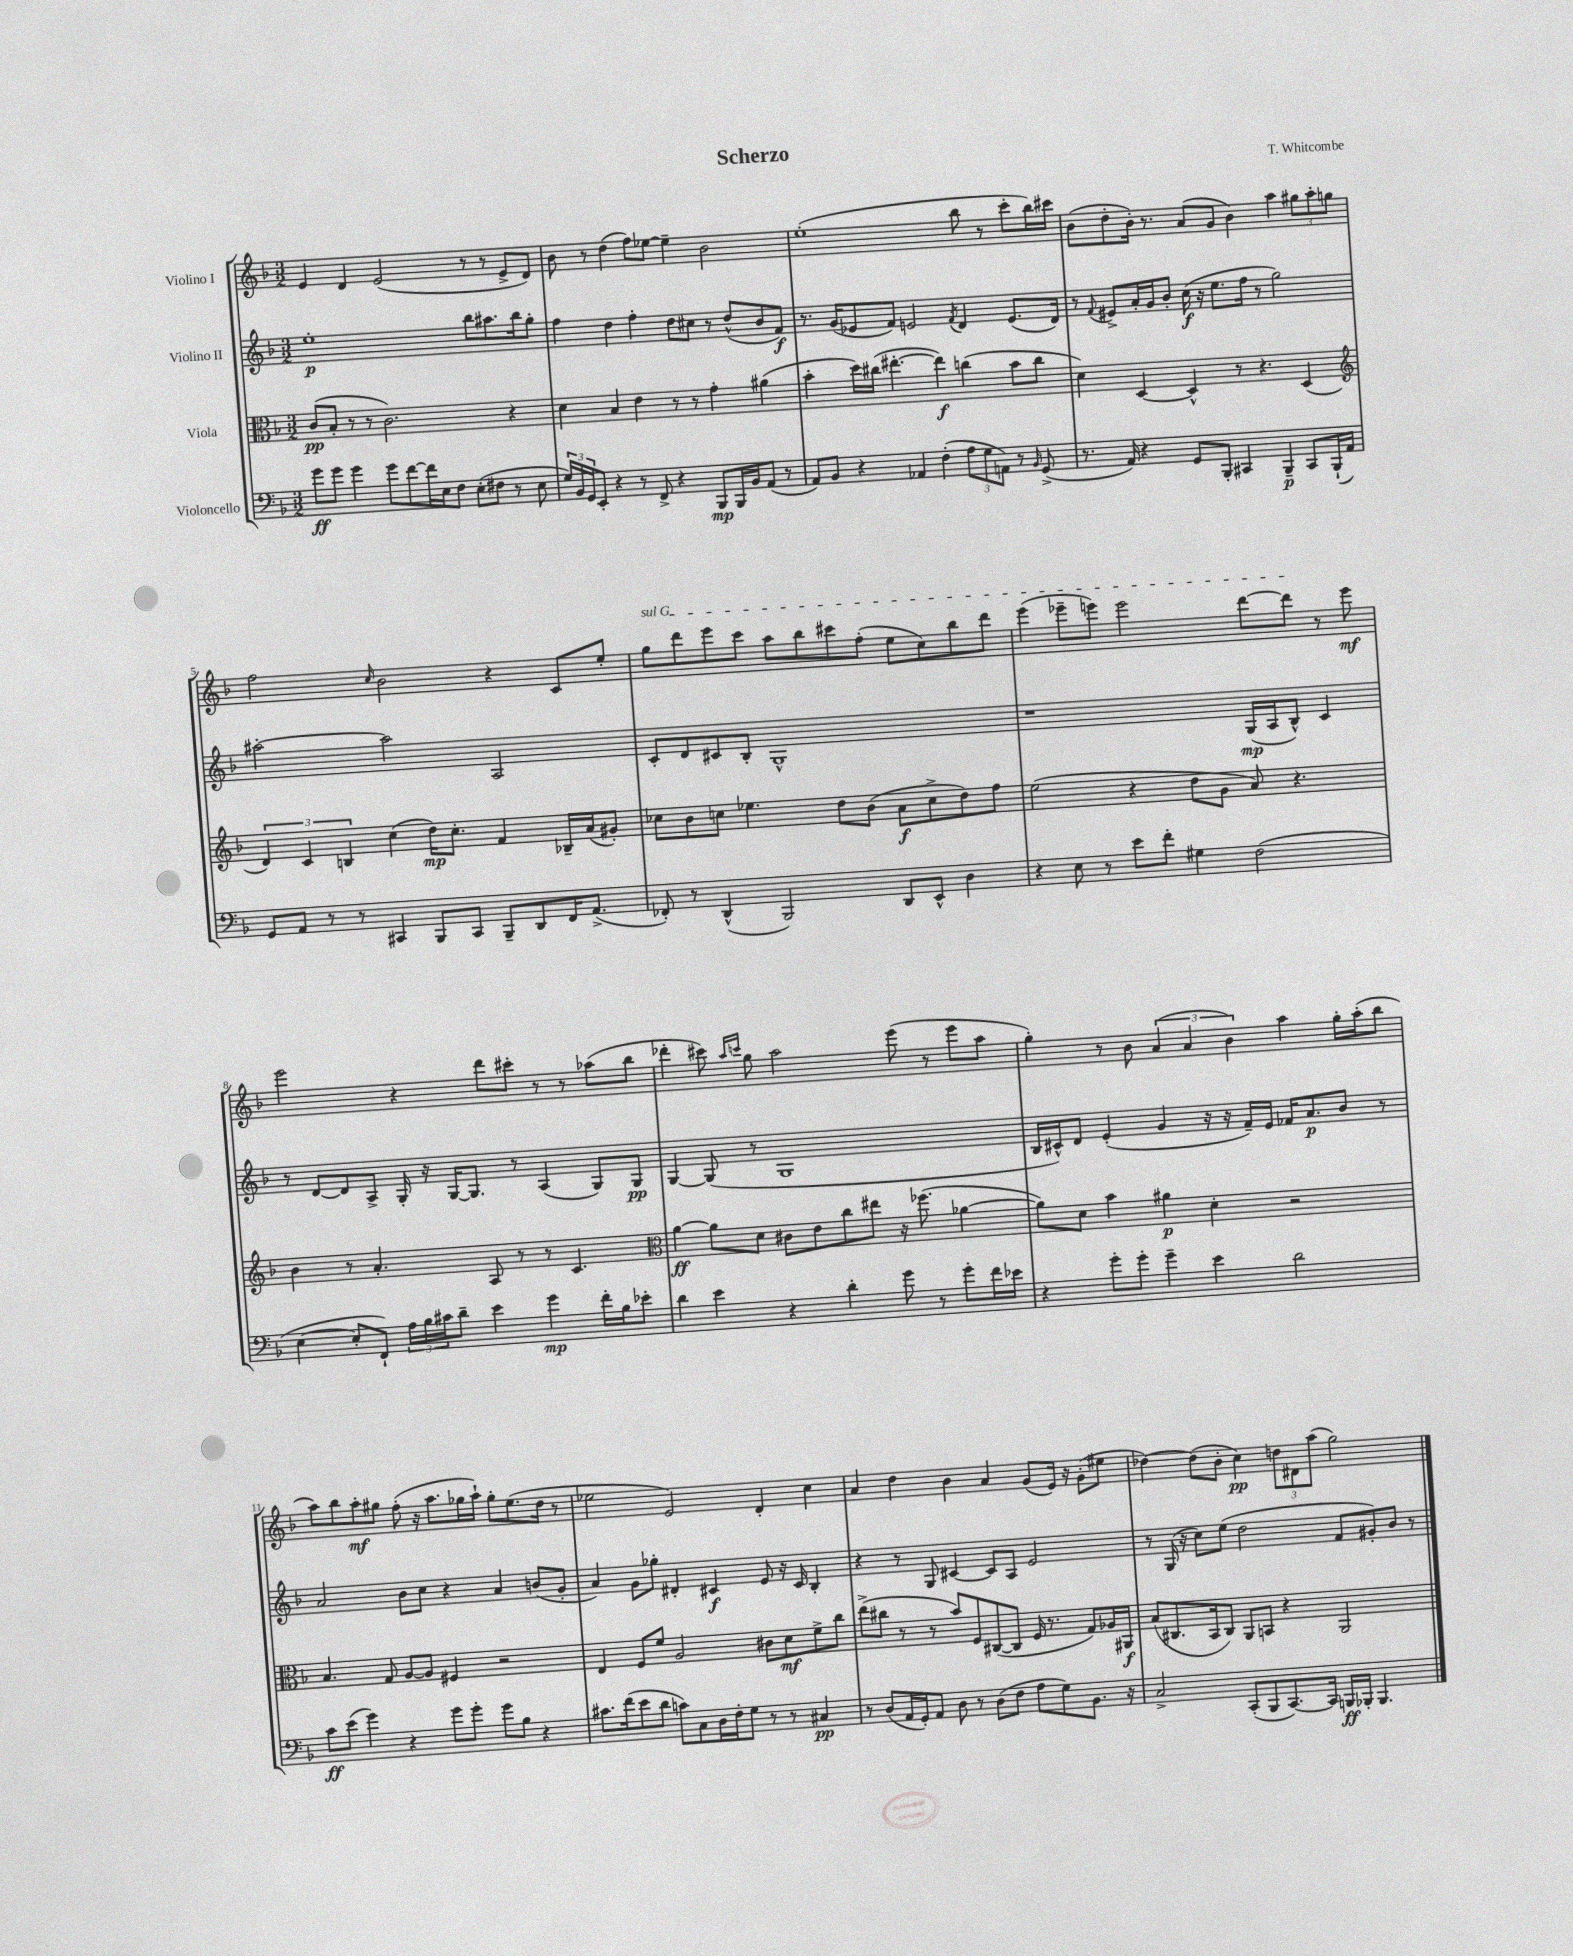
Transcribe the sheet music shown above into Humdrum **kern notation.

**kern	**dynam	**kern	**dynam	**kern	**dynam	**kern	**dynam
*part4	*part4	*part3	*part3	*part2	*part2	*part1	*part1
*staff4	*staff4	*staff3	*staff3	*staff2	*staff2	*staff1	*staff1
*I"Violoncello	*	*I"Viola	*	*I"Violino II	*	*I"Violino I	*
*clefF4	*	*clefC3	*	*clefG2	*	*clefG2	*
*k[b-]	*	*k[b-]	*	*k[b-]	*	*k[b-]	*
*M3/2	*	*M3/2	*	*M3/2	*	*M3/2	*
=1	=1	=1	=1	=1	=1	=1	=1
8g\L	ff	(8c/L	pp	1ee'	p	4e/	.
8g\J	.	8B-'/J	.	.	.	.	.
4g\	.	8r	.	.	.	4d/	.
.	.	8r	.	.	.	.	.
8g\L	.	2.c\)	.	.	.	(2e/	.
[8f\	.	.	.	.	.	.	.
16f\L]	.	.	.	.	.	.	.
16E\J	.	.	.	.	.	.	.
8F\J	.	.	.	.	.	.	.
(8E'\L	.	.	.	8bb-\L	.	8r	.
8F#X\J	.	.	.	8.aa#X\	.	8r	.
8r	.	4r	.	.	.	8e^/L	.
.	.	.	.	16bb-\k	.	.	.
8E\	.	.	.	8gg'\J	.	8d/J)	.
=2	=2	=2	=2	=2	=2	=2	=2
24G/LL)	.	4d\	.	4ff\	.	8b-\	.
24BB-/	.	.	.	.	.	.	.
24GG/J	.	.	.	.	.	.	.
8EE'/J	.	.	.	.	.	8r	.
4r	.	4B-/	.	4dd\	.	(4dd\	.
8r	.	4e\	.	4ff'\	.	8ff\L)	.
8FF^/	.	.	.	.	.	[8ee-X\J	.
4r	.	8r	.	8dd\L	.	4ee-~\]	.
.	.	8r	.	8cc#X\J	.	.	.
8BBB-/L	mp	4g'\	.	8r	.	2b-\	.
16BBB-/L	.	.	.	(8dd^^/L	.	.	.
16BB-/J	.	.	.	.	.	.	.
(8AA/J	.	(4a#X\	.	8b-/	.	.	.
8r	.	.	.	8f/J)	f	.	.
=3	=3	=3	=3	=3	=3	=3	=3
8AA/L)	.	4b-'\	.	8.r	.	(1ee'	.
8BB-/J	.	.	.	.	.	.	.
.	.	.	.	(16g/KL	.	.	.
4r	.	16dd\LL)	.	8e-X/	.	.	.
.	.	(16cc#X\JJ	.	.	.	.	.
.	.	[4.ee#X'\	.	8f/J)	.	.	.
4AA-X/	.	.	.	2en/	.	.	.
(4F'\	.	4ee#\])	f	.	.	.	.
.	.	.	.	8qf/	.	.	.
12A\L	.	(4ccn\	.	4d/	.	8bb-\	.
12G\	.	.	.	.	.	.	.
.	.	.	.	.	.	8r	.
12AAn\J)	.	.	.	.	.	.	.
8r	.	8b-\L	.	(8.e/L	.	8ccc'\L	.
16qqBB-/	.	.	.	.	.	.	.
(8GG^/	.	8cc\J	.	.	.	16bb-\L)	.
.	.	.	.	16d/Jk)	.	16ccc#X\JJ	.
=4	=4	=4	=4	=4	=4	=4	=4
8.r	.	4d\)	.	8r	.	(8b-\L	.
.	.	.	.	8qqf/	.	.	.
.	.	.	.	8e#X^/L	.	8dd'\	.
16AA/)	.	.	.	.	.	.	.
4r	.	[4D/	.	16a'/L	.	16b-'\Jk)	.
.	.	.	.	16g/J	.	8.r	.
.	.	.	.	8b-'/J	.	.	.
8GG/L	.	4D^^/]	.	(16cc\	f	(8a/L	.
.	.	.	.	16r	.	.	.
8BBB-'/J	.	.	.	8.ee\L	.	8g/J	.
4CC#X/	.	8r	.	.	.	4b-\)	.
.	.	.	.	16ff\Jk	.	.	.
.	.	4.r	.	8r	.	.	.
4BBB-~/	p	.	.	2gg\)	.	4aa\	.
8CC#/L	.	(4D/	.	.	.	12gg#X\L	.
.	.	.	.	.	.	12aa'\	.
(16BBB-`/L	.	.	.	.	.	.	.
.	.	.	.	.	.	12ggn\J	.
16AA/JJ)	.	.	.	.	.	.	.
!!LO:LB:g=z
=5	=5	=5	=5	=5	=5	=5	=5
*	*	*clefG2	*	*	*	*	*
8GG/L	.	6d/)	.	[2aa#X'\	.	2ff\	.
8AA/J	.	.	.	.	.	.	.
.	.	6c/	.	.	.	.	.
8r	.	.	.	.	.	.	.
.	.	6Bn/	.	.	.	.	.
8r	.	.	.	.	.	.	.
.	.	.	.	.	.	16qqcc/	.
4CC#X/	.	(4cc\	.	2aa#\]	.	2b-\	.
8BBB-/L	.	16dd\KL)	mp	.	.	.	.
.	.	8.cc'\J	.	.	.	.	.
8CC#/J	.	.	.	.	.	.	.
8BBB-~/L	.	4f/	.	2A/	.	4r	.
8DD/	.	.	.	.	.	.	.
16FF/K	.	16B-X~/LL	.	.	.	8c/L	.
(8.AA^/J	.	(16a/J	.	.	.	.	.
.	.	8g#X'/J)	.	.	.	8ee'/J	.
=6	=6	=6	=6	=6	=6	=6	=6
!	!	!	!	!	!	!LO:TX:a:i:t=sul G	!
8FF-X'/)	.	8cc-X\L	.	8c'/L	.	8gg\L	.
8r	.	8b-\	.	8d/	.	8ddd\	.
(4DD^^/	.	8ccn\J	.	8c#X/	.	8eee\	.
.	.	4.ee-X\	.	8B-'/J	.	8ccc\J	.
2BBB-/)	.	.	.	1G^^	.	8aa\L	.
.	.	.	.	.	.	8bb-\	.
.	.	8dd\L	.	.	.	8ccc#X\	.
.	.	(8b-\J	.	.	.	(8ff'\J	.
8DD/L	.	8a\L	f	.	.	8ee\L	.
8EE^^/J	.	8cc^\	.	.	.	8cc\)	.
4D\	.	8dd\)	.	.	.	8bb-\	.
.	.	8ff\J	.	.	.	8ddd\J	.
=7	=7	=7	=7	=7	=7	=7	=7
4r	.	(2ee\	.	1r	.	(4eee\	.
8E\	.	.	.	.	.	8eee-X~\L	.
8r	.	.	.	.	.	8eeen\J)	.
8e\L	.	4r	.	.	.	2eee\	.
8f'\J	.	.	.	.	.	.	.
4G#X\	.	8dd\L	.	.	.	.	.
.	.	8g\J	.	.	.	.	.
(2F\	.	8a/)	.	(16G/LL	mp	[8ddd\L	.
.	.	.	.	16A/J	.	.	.
.	.	4.r	.	8B-^^/J)	.	8ddd\J]	.
.	.	.	.	4c/	.	8r	.
.	.	.	.	.	.	8eee\	mf
!!LO:LB:g=z
=8	=8	=8	=8	=8	=8	=8	=8
[4E\	.	4b-\	.	8r	.	2eee\	.
.	.	.	.	[8d/L	.	.	.
8E'/L]	.	8r	.	8d/]	.	.	.
8FF`/J)	.	4.a'/	.	8A^/J	.	.	.
24A\LL	.	.	.	16G'/	.	4r	.
24B-\	.	.	.	.	.	.	.
.	.	.	.	16r	.	.	.
24c#X\J	.	.	.	.	.	.	.
8d~\J	.	.	.	[16G/KL	.	.	.
.	.	.	.	8.G/J]	.	.	.
4e\	.	8A/	.	.	.	8ddd\L	.
.	.	8r	.	8r	.	8ccc#X'\J	.
4g\	mp	8r	.	(4A/	.	8r	.
.	.	4.c/	.	.	.	8r	.
16f'\LL	.	.	.	8G/L)	.	(8aa-X\L	.
16B-\J	.	.	.	.	.	.	.
8e-X'\J	.	.	.	8G/J	pp	8bb-\J	.
=9	=9	=9	=9	=9	=9	=9	=9
*	*	*clefC3	*	*	*	*	*
4d\	.	[4a\	ff	[4G/	.	4ddd-X'\	.
4e\	.	8a\L]	.	(8G/]	.	8ccc#X\)	.
.	.	.	.	.	.	16qqaa/LL	.
.	.	.	.	.	.	16qqcccn/JJ	.
.	.	8d\J	.	8r	.	8gg\	.
4r	.	8c#X\L	.	1G	.	2aa\	.
.	.	8e\	.	.	.	.	.
4d'\	.	8cc\	.	.	.	.	.
.	.	8ee#X\J	.	.	.	.	.
8g\	.	16r	.	.	.	(8eee\	.
.	.	(8.ff-X\	.	.	.	.	.
8r	.	.	.	.	.	8r	.
8g'\L	.	[4a-X\	.	.	.	8eee\L	.
16f\L	.	.	.	.	.	8aa\J	.
16e-X\JJ	.	.	.	.	.	.	.
=10	=10	=10	=10	=10	=10	=10	=10
4r	.	8a-\L])	.	16B-/LL	.	4gg'\)	.
.	.	.	.	16c#X^^/J)	.	.	.
.	.	8d\J	.	8d/J	.	.	.
8g'\L	.	4b-\	.	(4e'/	.	8r	.
8g'\J	.	.	.	.	.	8b-\	.
4g~\	.	4a#X\	p	4g/	.	(6a/	.
.	.	.	.	.	.	6a/	.
4e\	.	4d'\	.	16r	.	.	.
.	.	.	.	16r	.	.	.
.	.	.	.	.	.	6b-\)	.
.	.	.	.	16f~/LL)	.	.	.
.	.	.	.	16e/JJ	.	.	.
2d\	.	2r	.	16f-X/KL	.	4aa\	.
.	.	.	.	8.a/	p	.	.
.	.	.	.	8b-/J	.	16gg'\LL	.
.	.	.	.	.	.	(16aa'\J	.
.	.	.	.	8r	.	8bb-\J	.
!!LO:LB:g=z
=11	=11	=11	=11	=11	=11	=11	=11
8c\L	ff	4.B-/	.	2a/	.	8aa\L)	.
(8e\J	.	.	.	.	.	8bb-\	.
4g\)	.	.	.	.	.	8aa'\	mf
.	.	8G/	.	.	.	8gg#X\J	.
4r	.	[8A/L	.	8b-\L	.	(8ff'\	.
.	.	8A/J]	.	8cc\J	.	16r	.
.	.	.	.	.	.	8.aa\L	.
8g\L	.	4F#X/	.	4r	.	.	.
8g'\J	.	.	.	.	.	16gg-X\L	.
.	.	.	.	.	.	16aa`\JJ)	.
8g\L	.	2r	.	4a/	.	8gg-'\L	.
8B-\J	.	.	.	.	.	(8.ee\	.
4r	.	.	.	(8bn/L	.	.	.
.	.	.	.	.	.	16dd\Jk	.
.	.	.	.	8g'/J	.	8r	.
=12	=12	=12	=12	=12	=12	=12	=12
8.c#X\L	.	4E/	.	4a/)	.	2ee-X\	.
(16f\k	.	.	.	.	.	.	.
8e\	.	8F/L	.	8g\L	.	.	.
8d\J	.	8f/J	.	8gg-X'\J	.	.	.
8cn\L)	.	2A/	.	4d#X'/	.	2e/)	.
8C\	.	.	.	.	.	.	.
16D\L	.	.	.	4c#X/	f	.	.
16F'\J	.	.	.	.	.	.	.
8G\J	.	.	.	.	.	.	.
8r	.	8c#X\L	.	8e/	.	4d'/	.
8r	.	8d\	mf	16r	.	.	.
.	.	.	.	16c#/	.	.	.
4C#X/	pp	8f^\	.	4B-'/	.	4cc\	.
.	.	8cc\J	.	.	.	.	.
=13	=13	=13	=13	=13	=13	=13	=13
8r	.	(8ee^\L	.	4r	.	4a/	.
(8D/L	.	8cc#X\J	.	.	.	.	.
16AA/L	.	8r	.	8r	.	4dd\	.
16GG'/J)	.	.	.	.	.	.	.
8AA/J	.	8r	.	8G/	.	.	.
8D\	.	8b-/L)	.	[4c#X/	.	4b-\	.
8r	.	8F/	.	.	.	.	.
(8D\L	.	([8C#X/	.	8c#/L]	.	4a/	.
8F\J	.	8C#/J]	.	8A/J	.	.	.
8A\L	.	16F/	.	2e/	.	(8g/L	.
.	.	8.r	.	.	.	.	.
8G\)	.	.	.	.	.	16e/Jk)	.
.	.	.	.	.	.	16r	.
8.BB-\J	.	8G/L)	.	.	.	(8g'\L	.
.	.	16A-X/L	.	.	.	8ee#X\J	.
16r	.	16AA#X/JJ	f	.	.	.	.
=14	=14	=14	=14	=14	=14	=14	=14
2C^/	.	(8B-/L	.	8r	.	[4dd-X\)	.
.	.	8.C#X/	.	(16G/	.	.	.
.	.	.	.	16r	.	.	.
.	.	.	.	8cc\L)	.	(8dd-\L]	.
.	.	16BB-/k	.	.	.	.	.
.	.	8C#/J)	.	(8ee\J	.	8b-'\J	.
(8CC'/L	.	8AA/L	.	2dd\	.	4cc\)	pp
8BBB-/	.	8BBn/J	.	.	.	.	.
[8.CC/)	.	4r	.	.	.	12ddn\L	.
.	.	.	.	.	.	12d#X\	.
.	.	.	.	.	.	(12aa\J	.
16CC/Jk]	.	.	.	.	.	.	.
16BBBn/LL	ff	2AA/	.	8f/L	.	2gg\)	.
16BBB-X'/JJ	.	.	.	.	.	.	.
4.BBB-/	.	.	.	8g#X'/)	.	.	.
.	.	.	.	8b-/J	.	.	.
.	.	.	.	8r	.	.	.
==	==	==	==	==	==	==	==
*-	*-	*-	*-	*-	*-	*-	*-
